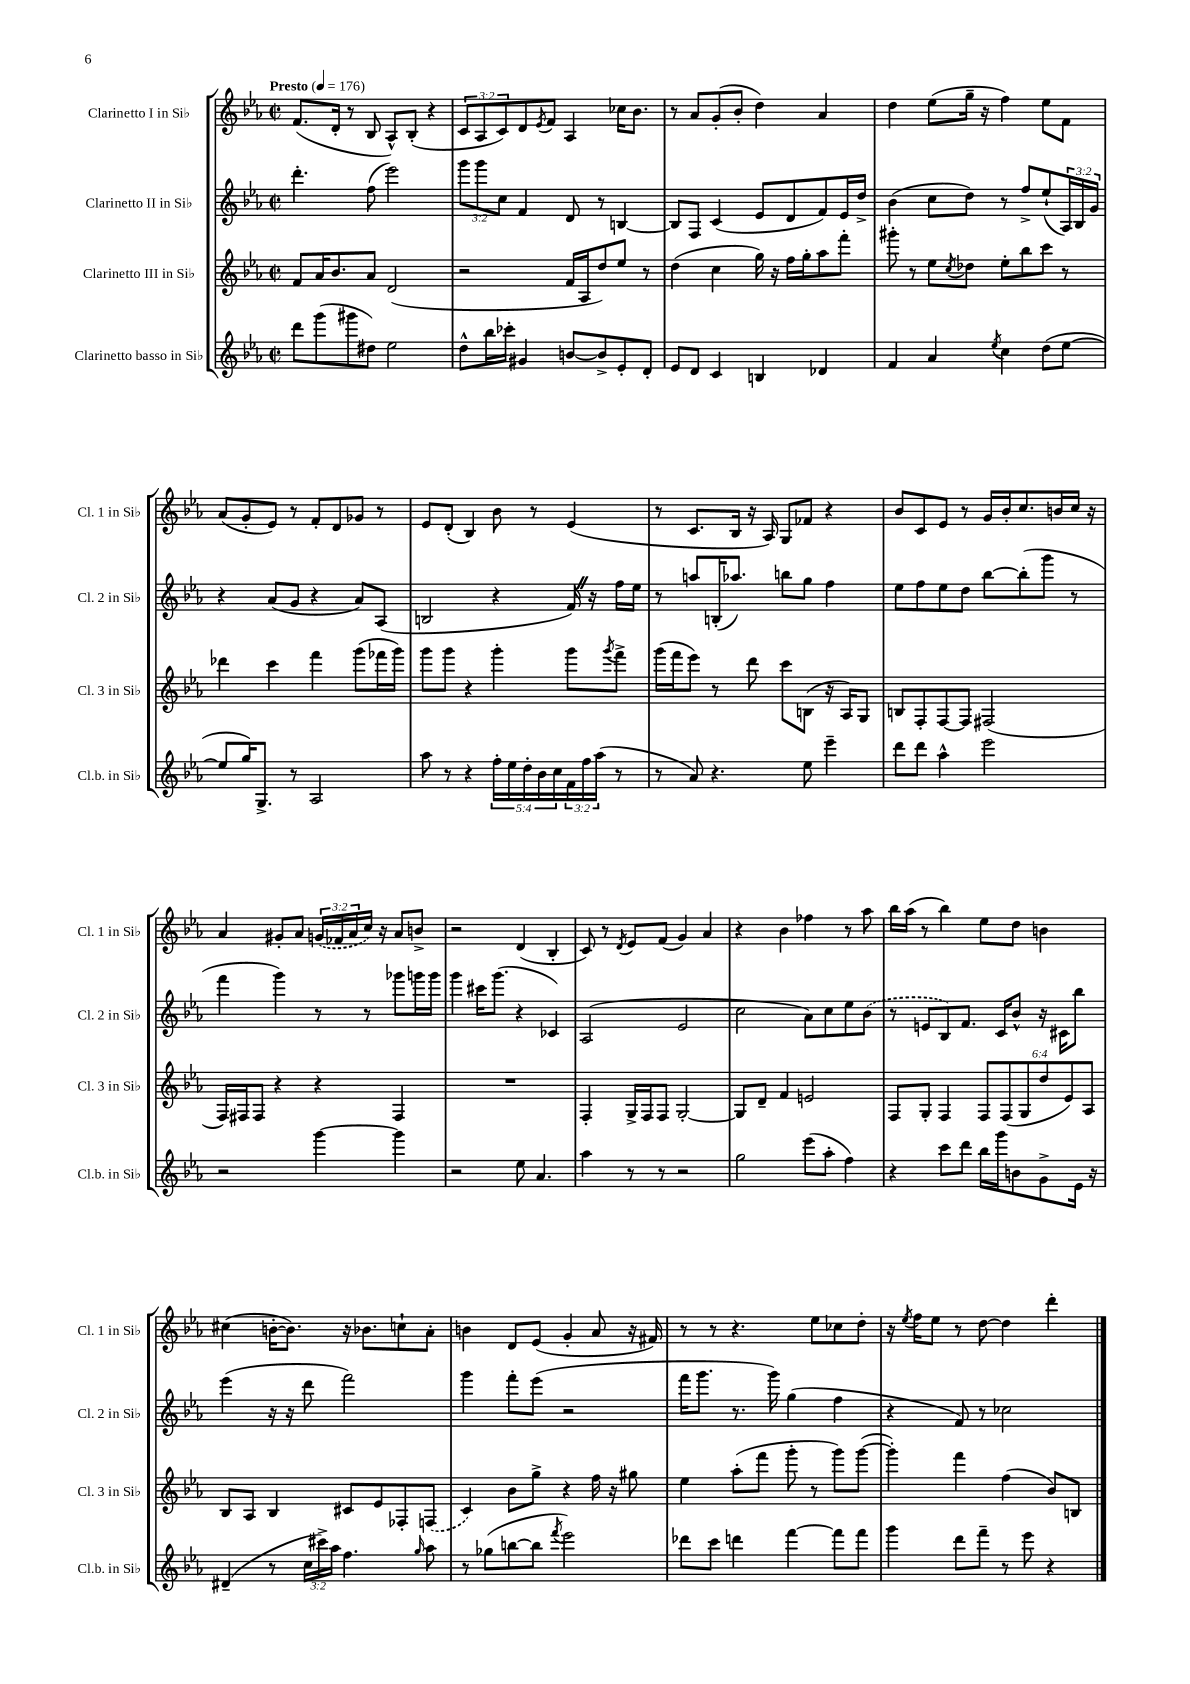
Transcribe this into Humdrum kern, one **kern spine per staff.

**kern	**kern	**kern	**kern
*staff4	*staff3	*staff2	*staff1
*clefG2	*clefG2	*clefG2	*clefG2
*k[b-e-a-]	*k[b-e-a-]	*k[b-e-a-]	*k[b-e-a-]
*M2/2	*M2/2	*M2/2	*M2/2
*met(c|)	*met(c|)	*met(c|)	*met(c|)
*MM176	*MM176	*MM176	*MM176
8ddd	8f	4.ddd'	(8.f
(8ggg	16a-	.	.
.	8.b-	.	16d'
8ggg#	.	.	8r
8dd#)	8a-	(8ff	8B-
2ee-	(2d	2eee-)	8A-^^)
.	.	.	(8B-'
.	.	.	4r
=	=	=	=
8dd^^	2r	12ggg	12c
.	.	12ggg	12A-
16bb-	.	.	.
.	.	12cc	12c)
16ccc-'	.	.	.
4g#	.	4f	8d
.	.	.	8qe-
.	.	.	8f
[8b	16f	8d	4A-
.	16A-	.	.
8b^]	8dd)	8r	.
8e-'	8ee-	[4B	16cc-
.	.	.	8.b-
8d'	8r	.	.
=	=	=	=
8e-	(4dd	8B]	8r
8d	.	8F	8a-
4c	4cc	(4c	(8g'
.	.	.	8b-'
4B	16gg)	8e-	4dd)
.	16r	.	.
.	16ff	8d	.
.	16gg'	.	.
4d-	8aa-	8f)	4a-
.	8fff'	16e-	.
.	.	16dd^	.
=	=	=	=
4f	8ggg#'	(4b-	4dd
.	8r	.	.
4a-	8ee-	8cc	(8ee-
.	8qcc	.	.
.	8dd-	8dd)	16gg~
.	.	.	16r
8qee-	.	.	.
4cc	8ee-'	8r	4ff)
.	8bb-	8ff^	.
(8dd	8ccc	(8ee-`	8ee-
[8ee-	8r	24A-)	8f
.	.	24B-	.
.	.	24g	.
=	=	=	=
8ee-]	4ddd-	4r	(8a-
16gg)	.	.	8g'
8.G^	.	.	.
.	4ccc	(8a-	8e-)
8r	.	8g	8r
2A-	4fff	4r	8f'
.	.	.	8d
.	(8ggg	8a-)	8g-
.	16fff-	(8A-	8r
.	16ggg)	.	.
=	=	=	=
8aa-	8ggg	2B	8e-
8r	8ggg	.	(8d'
4r	4r	.	4B-)
20ff'	4ggg'	4r	8b-
20ee-	.	.	.
20dd'	.	.	.
.	.	.	8r
20b-	.	.	.
20cc	.	.	.
24f	8ggg	16f)	(4e-
24ff	.	.	.
.	.	16r	.
(24aa-	.	.	.
.	8qggg	.	.
8r	8fff^	16ff	.
.	.	16ee-	.
=	=	=	=
8r	(16ggg	8r	8r
.	16fff	.	.
8a-)	8eee-)	8aa	8.c
4.r	8r	(16B'	.
.	.	8.aa-)	16B-
.	8ddd	.	16r
.	.	.	16A-)
.	8ccc	8bb	8G
8ee-	(8B	8gg	8f-
4eee-~	16r	4ff	4r
.	16A-)	.	.
.	8G	.	.
=	=	=	=
8ddd	8B	8ee-	8b-
8ddd	8F'	8ff	8c
4aa-^^	[8F	8ee-	8e-
.	8F]	8dd	8r
2eee-	(2F#	[8bb-	16g
.	.	.	16b-'
.	.	(8bb-']	8.cc
.	.	8ggg	.
.	.	.	16b
.	.	8r	16cc
.	.	.	16r
=	=	=	=
2r	16F)	4fff	4a-
.	16F#	.	.
.	8F#	.	.
.	4r	4ggg)	8g#'
.	.	.	8a-
[4ggg	4r	8r	(24g
.	.	.	24f-
.	.	.	24a-
.	.	8r	16cc)
.	.	.	16r
4ggg]	4F#	8ggg-	8a-
.	.	16ggg	8b^
.	.	16ggg	.
=	=	=	=
2r	1r	4ggg	2r
.	.	16ccc#	.
.	.	(8.ggg	.
8ee-	.	4r	(4d
4.a-	.	.	.
.	.	4c-)	4B-'
=	=	=	=
4aa-	4F'	(2A-	8c)
.	.	.	8r
.	.	.	8qd
8r	16G^	.	8e-
.	16F	.	.
8r	8F	.	(8f
2r	[2G'	2e-	4g)
.	.	.	4a-
=	=	=	=
2gg	8G]	2cc	4r
.	8d~	.	.
.	4f	.	4b-
(8eee-	2e	8a-)	4ff-
8aa-'	.	8cc	.
4ff)	.	8ee-	8r
.	.	(8b-	8aa-
=	=	=	=
4r	8F	8r	16bb-
.	.	.	(16aa-
.	8G'	8e	8r
8ccc	4F	8B-)	4bb-)
8ddd	.	8.f	.
16bb-	12F	.	8ee-
16ggg	.	16c	.
.	(12F	.	.
8b	.	8b-^^	8dd
.	12G	.	.
8g^	12dd	16r	4b
.	.	16c#	.
.	12e-)	.	.
16e-	.	8bb-	.
.	12A-	.	.
16r	.	.	.
=	=	=	=
(4d#~	8B-	(4eee-	(4cc#
.	8A-	.	.
8r	4B-	16r	[16b'
.	.	16r	8.b])
24cc	.	8ddd	.
24ccc#^)	.	.	.
24aa-	.	.	.
4.ff	8c#	2fff)	16r
.	.	.	8.b-
.	8e-	.	.
.	8F-'	.	8cc`
16qqgg	.	.	.
8aa-	(8F	.	8a-'
=	=	=	=
8r	4c)	4ggg	4b
(8gg-	.	.	.
[8bb	8b-	8fff'	8d
8bb]	8gg^	(8eee-	(8e-
8qfff	.	.	.
2eee-)	4r	2r	4g'
.	16ff	.	8a-
.	16r	.	.
.	8gg#	.	16r
.	.	.	16f#)
=	=	=	=
8ddd-	4ee-	16fff	8r
.	.	8.ggg	.
8ccc	.	.	8r
4ddd	(8aa-'	8.r	4.r
.	8fff	.	.
.	.	16ggg)	.
[4fff	8ggg'	(4gg	.
.	8r	.	8ee-
8fff]	8ggg)	4ff	8cc-
8fff	([8ggg	.	8dd'
=	=	=	=
4ggg	4ggg'])	4r	16r
.	.	.	8qee-
.	.	.	16ff
.	.	.	8ee-
8ddd	4fff	8f)	8r
8fff~	.	8r	[8dd
8r	(4ff	2cc-	4dd]
8eee-	.	.	.
4r	8b-)	.	4ddd'
.	8B	.	.
==	==	==	==
*-	*-	*-	*-
